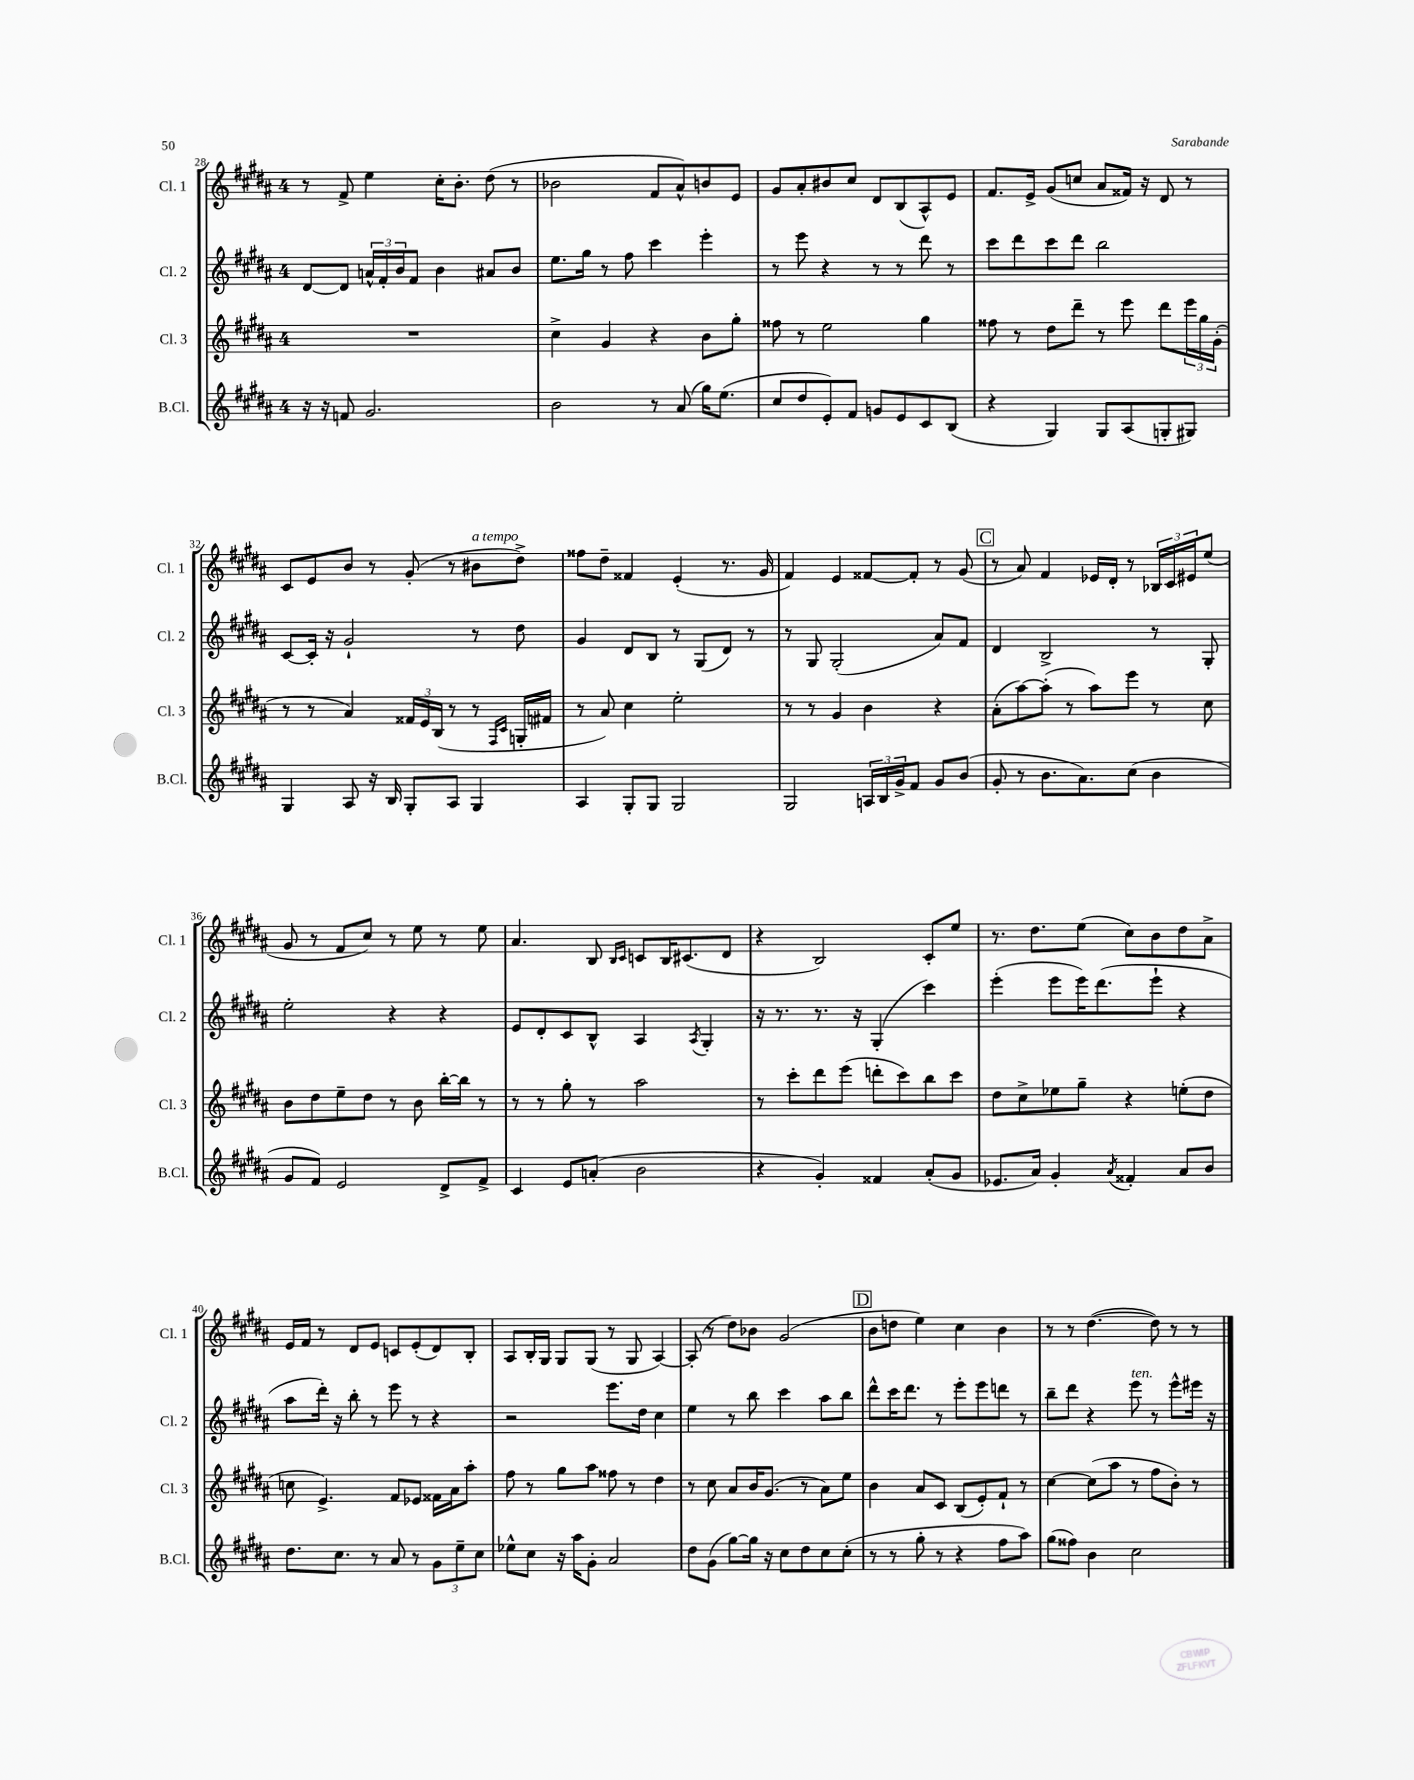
<<
\new StaffGroup <<
\new Staff = "s0" \with { instrumentName = "Cl. 1" shortInstrumentName = "Cl. 1" } {
    \clef treble \key b \major \once \override Staff.TimeSignature.style = #'single-digit \time 4/4
    r8 fis'8-> e''4 cis''16-. b'8.-. dis''8( r8 |
    bes'2 fis'8 ais'8-^) b'8 e'8 |
    gis'8 ais'8-. bis'8 cis''8 dis'8 b8( ais8-^) e'8 |
    fis'8. e'16-> gis'8( c''8 ais'8 fisis'16) r16 dis'8 r8 |
    cis'8 e'8 b'8 r8 gis'8-.( r8 bis'8^\markup { \italic "a tempo" } dis''8->) |
    fisis''8 dis''8-- fisis'4 e'4-.( r8. gis'16 |
    fis'4) e'4 fisis'8~ fisis'8-. r8 gis'8( |
    \mark \markup { \box "C" } r8 ais'8) fis'4 ees'16 dis'16-. r8 \tuplet 3/2 { bes16 cis'16 eis'16 } e''8( |
    gis'8 r8 fis'8 cis''8) r8 e''8 r8 e''8 |
    ais'4. b8 \grace { b16 cis'16 } c'8 b16 cis'8.( dis'8 |
    r4 b2) cis'8-. e''8 |
    r8. dis''8. e''8( cis''8) b'8 dis''8 ais'8-> |
    e'16 fis'16 r8 dis'8 e'8 c'8 e'8-.( dis'8) b8-. |
    ais8 b16-. gis16 gis8 gis8( r8 gis8 ais4~) |
    ais8-.( r8 dis''8) bes'8 gis'2( |
    \mark \markup { \box "D" } b'8 d''8 e''4) cis''4 b'4 |
    r8 r8 dis''4.~( dis''8) r8 r8 \bar "|." |
}
\new Staff = "s1" \with { instrumentName = "Cl. 2" shortInstrumentName = "Cl. 2" } {
    \clef treble \key b \major \once \override Staff.TimeSignature.style = #'single-digit \time 4/4
    dis'8~ dis'8 \tuplet 3/2 { a'16-^ fis'16-. b'16 } fis'8 b'4 ais'8 b'8 |
    e''8. gis''16 r8 fis''8 cis'''4 e'''4-. |
    r8 e'''8 r4 r8 r8 dis'''8 r8 |
    cis'''8 dis'''8 cis'''8 dis'''8 b''2 |
    cis'8~ cis'16-. r16 gis'2-! r8 dis''8 |
    gis'4 dis'8 b8 r8 gis8( dis'8) r8 |
    r8 gis8 gis2-.( ais'8) fis'8 |
    \mark \markup { \box "C" } dis'4 b2-> r8 gis8-. |
    e''2-. r4 r4 |
    e'8 dis'8-. cis'8 b8-^ ais4 \acciaccatura { ais8 } gis4-. |
    r16 r8. r8. r16 gis4-.( cis'''4) |
    e'''4-.( e'''8 e'''16) dis'''8.( e'''8-! r4 |
    ais''8 dis'''16-.) r16 b''8-. r8 e'''8 r8 r4 |
    r2 e'''8. dis''16 cis''4 |
    e''4 r8 b''8 cis'''4 ais''8 b''8 |
    \mark \markup { \box "D" } dis'''8-^ cis'''16 dis'''8. r8 e'''8-. e'''8 d'''8 r8 |
    b''8-- dis'''8 r4 e'''8^\markup { \italic "ten." } r8 e'''8-^ eis'''16 r16 \bar "|." |
}
\new Staff = "s2" \with { instrumentName = "Cl. 3" shortInstrumentName = "Cl. 3" } {
    \clef treble \key b \major \once \override Staff.TimeSignature.style = #'single-digit \time 4/4
    R1 |
    cis''4-> gis'4 r4 b'8 gis''8-. |
    fisis''8 r8 e''2 gis''4 |
    fisis''8 r8 dis''8 dis'''8-- r8 e'''8 dis'''8 \tuplet 3/2 { e'''16 gis''16 gis'16-.( } |
    r8 r8 ais'4) \tuplet 3/2 { fisis'16 e'16 b16( } r8 r8 \grace { fis16 cis'16 } g16-. fis'16 |
    r8 ais'8) cis''4 e''2-. |
    r8 r8 gis'4 b'4 r4 |
    \mark \markup { \box "C" } ais'8-.( ais''8~) ais''8-.( r8 ais''8) e'''8 r8 cis''8 |
    b'8 dis''8 e''8-- dis''8 r8 b'8 b''16~-. b''16 r8 |
    r8 r8 gis''8-. r8 ais''2 |
    r8 cis'''8-. dis'''8 e'''8( d'''8-. cis'''8) b''8 cis'''8 |
    dis''8 cis''8-> ees''8 gis''8-- r4 e''8-.( dis''8 |
    c''8 e'4.->) fis'8 ees'8 fisis'16 ais'16 ais''8-. |
    fis''8 r8 gis''8 ais''8 fisis''8 r8 dis''4 |
    r8 cis''8 ais'8 b'16 gis'8.( r8 ais'8) e''8 |
    \mark \markup { \box "D" } b'4 ais'8 cis'8 b8( e'8-.) fis'8-! r8 |
    cis''4~ cis''8( ais''8 r8 fis''8 b'8-.) r8 \bar "|." |
}
\new Staff = "s3" \with { instrumentName = "B.Cl." shortInstrumentName = "B.Cl." } {
    \clef treble \key b \major \once \override Staff.TimeSignature.style = #'single-digit \time 4/4
    r16 r16 f'8 gis'2. |
    b'2 r8 ais'8( gis''16) e''8.( |
    cis''8 dis''8 e'8-.) fis'8 g'8 e'8 cis'8 b8( |
    r4 gis4) gis8 ais8( g8-. gis8) |
    gis4 ais8 r16 b16 gis8-. ais8 gis4 |
    ais4 gis8-. gis8 gis2 |
    gis2 \tuplet 3/2 { a16 b16 gis'16-> } fis'8 gis'8 b'8( |
    \mark \markup { \box "C" } gis'8-. r8 b'8. ais'8.) cis''8( b'4 |
    gis'8 fis'8) e'2 dis'8-> fis'8-> |
    cis'4 e'8 a'8-.( b'2 |
    r4 gis'4-.) fisis'4 ais'8-.( gis'8 |
    ees'8. ais'16) gis'4-. \acciaccatura { ais'8 } fisis'4-. ais'8 b'8 |
    dis''8. cis''8. r8 ais'8 r8 \tuplet 3/2 { gis'8 e''8-- cis''8 } |
    ees''8-^ cis''8 r16 ais''16 gis'8-. ais'2 |
    dis''8 gis'8( gis''8~) gis''16 r16 cis''8 dis''8 cis''8 cis''8-.( |
    \mark \markup { \box "D" } r8 r8 gis''8-. r8 r4 fis''8 ais''8) |
    gis''8( fisis''8) b'4 cis''2 \bar "|." |
}
>>
>>
\layout { \context { \Score currentBarNumber = #28 } }
